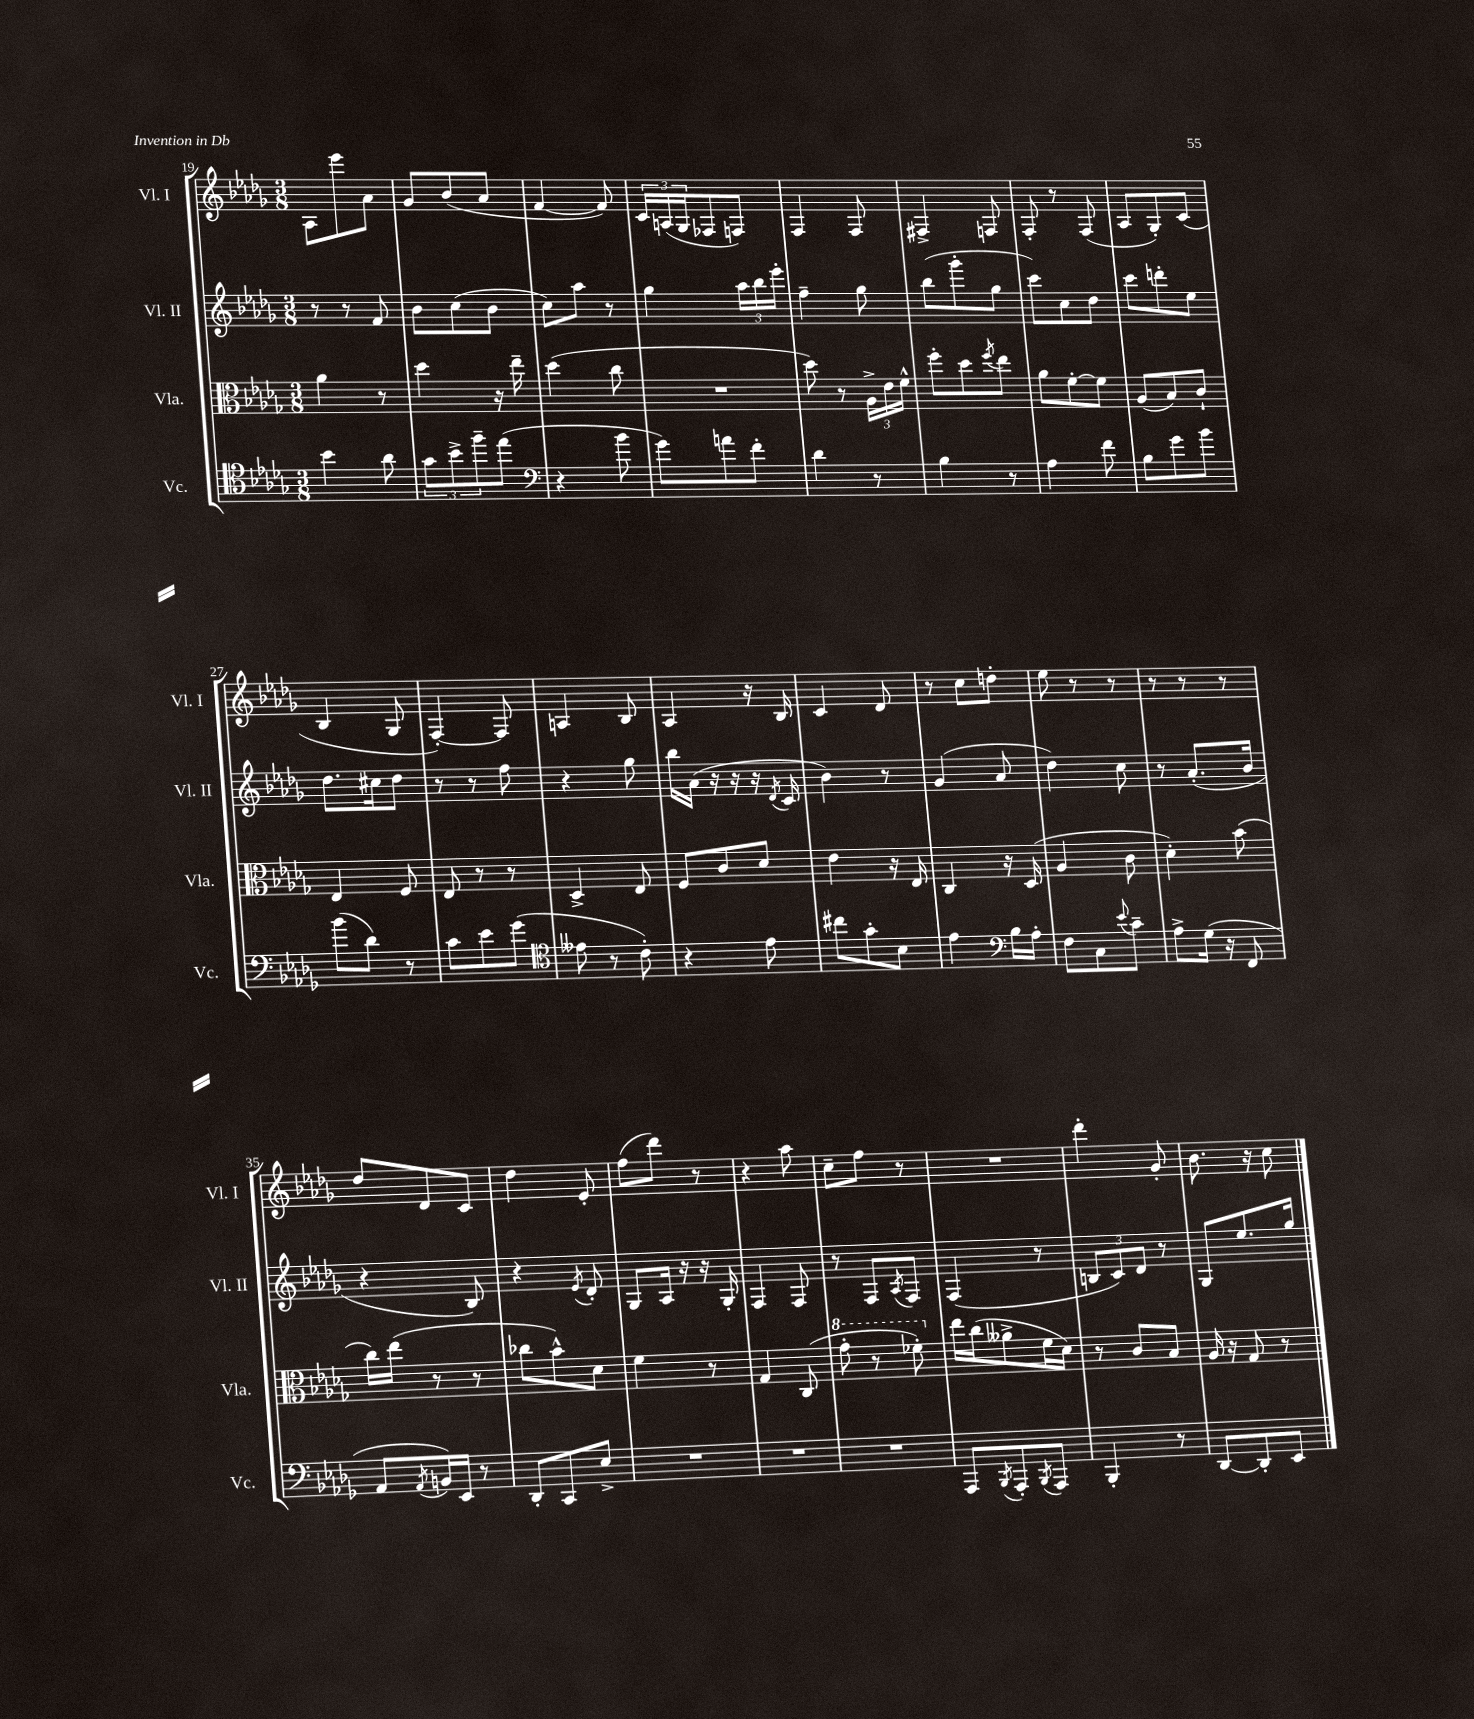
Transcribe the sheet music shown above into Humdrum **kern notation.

**kern	**kern	**kern	**kern
*part4	*part3	*part2	*part1
*staff4	*staff3	*staff2	*staff1
*I"Vc.	*I"Vla.	*I"Vl. II	*I"Vl. I
*I'Vc.	*I'Vla.	*I'Vl. II	*I'Vl. I
*clefC4	*clefC3	*clefG2	*clefG2
*k[b-e-a-d-g-]	*k[b-e-a-d-g-]	*k[b-e-a-d-g-]	*k[b-e-a-d-g-]
*M3/8	*M3/8	*M3/8	*M3/8
=19	=19	=19	=19
4b-\	4a-\	8r	8A-\L
.	.	8r	8eee-\
8a-\	8r	8f/	8a-\J
=20	=20	=20	=20
12g-\L	4dd-\	8b-\L	8g-/L
12b-^\	.	.	.
.	.	(8cc\	(8b-/
12ff~\	.	.	.
(8ee-\J	16r	8b-\J	8a-/J
.	16ee-~\	.	.
=21	=21	=21	=21
*clefF4	*	*	*
4r	(4dd-\	8cc\L)	[4f/
.	.	8aa-\J	.
8b-\	8cc\	8r	8f/])
=22	=22	=22	=22
8g-\L)	4.r	4gg-\	24c/LL
.	.	.	(24An/
.	.	.	24G-/J
8an\	.	.	8F-X/
8f'\J	.	24aa-\LL	8Fn/J)
.	.	24bb-\	.
.	.	24eee-'\JJ	.
=23	=23	=23	=23
4d-\	8dd-\)	4ff~\	4F/
.	8r	.	.
8r	24A-^\LL	8gg-\	8F/
.	24e-\	.	.
.	24f^^\JJ	.	.
=24	=24	=24	=24
4B-\	8ff'\L	(8bb-\L	4F#X^/
.	8dd-\	8ggg-'\	.
.	8qff/	.	.
8r	8ee-\J	8gg-\J	8Fn/
=25	=25	=25	=25
4A-\	8a-\L	8ccc\L)	8F'/
.	[8f'\	8cc\	8r
8f\	8f\J]	8dd-\J	(8F/
=26	=26	=26	=26
8B-\L	(8A-/L	8ccc\L	8A-/L
8g-\	8B-/)	8dddn'\	8G-'/)
8b-\J	8c`/J	8ee-\J	(8c/J
!!LO:LB:g=z
=27	=27	=27	=27
(8b-\L	4E-/	8.dd-\L	4B-/
8d-\J)	.	.	.
.	.	16cc#X\k	.
8r	8F/	8dd-\J	8G-/
=28	=28	=28	=28
8c\L	8E-/	8r	[4F'/)
8e-\	8r	8r	.
(8g-\J	8r	8ff\	8F/]
=29	=29	=29	=29
*clefC4	*	*	*
8e--X\	4D-^/	4r	4An/
8r	.	.	.
8c'\)	8E-/	8gg-\	8B-/
=30	=30	=30	=30
4r	8F/L	16bb-\LL	4A-/
.	.	(16a-\JJ	.
.	8c/	16r	.
.	.	16r	.
8e-\	8d-/J	16r	16r
.	.	8qd-/	.
.	.	16c/	16B-/
=31	=31	=31	=31
8cc#X\L	4e-\	4b-\)	4c/
8g-'\	.	.	.
8B-\J	16r	8r	8d-/
.	16E-/	.	.
=32	=32	=32	=32
4e-\	4C/	(4g-/	8r
.	.	.	8cc\L
*clefF4	*	*	*
16B-\LL	16r	8a-/	8ddn'\J
16A-'\JJ	(16D-/	.	.
=33	=33	=33	=33
8F\L	4A-/	4dd-\)	8ee-\
8C\	.	.	8r
8qqe-/	.	.	.
8c~\J	8c\	8cc\	8r
=34	=34	=34	=34
8A-^\L	4d-'\)	8r	8r
(16G-\Jk	.	(8.a-'/L	8r
16r	.	.	.
8FF/	(8b-\	.	8r
.	.	16b-/Jk	.
!!LO:LB:g=z
=35	=35	=35	=35
8AA-/L	16cc\LL)	4r	8dd-/L
.	(16ee-\JJ	.	.
8qAA-/	.	.	.
16BBn/L)	8r	.	8d-/
16EE-/JJ	.	.	.
8r	8r	8B-/)	8c/J
=36	=36	=36	=36
8DD-'/L	8cc-X\L	4r	4dd-\
8CC/	8b-^^\)	.	.
.	.	8qe-/	.
8E-^/J	8d-\J	8d-'/	8e-'/
=37	=37	=37	=37
4.r	4f\	8G-/L	(8ff\L
.	.	16A-/Jk	8ddd-\J)
.	.	16r	.
.	8r	16r	8r
.	.	16G-'/	.
=38	=38	=38	=38
4.r	4G-/	4F/	4r
.	(8C/	8F/	8aa-\
=39	=39	=39	=39
*	*8va	*	*
4.r	8gg-'\	8r	8cc~\L
.	8r	8F/L	8ff\J
.	.	8qA-/	.
.	8ff-X'\)	8F/J	8r
=40	=40	=40	=40
*	*X8va	*	*
8AAA-/L	16ee-\LL	(4F/	4.r
.	(16cc\J	.	.
8qBBB-/	.	.	.
8AAA-'/	8a--X^\	.	.
8qBBB-/	.	.	.
8AAA-/J	16f\L	8r	.
.	16d-\JJ)	.	.
=41	=41	=41	=41
4BBB-'/	8r	12Bn/L	4ddd-'\
.	.	12c/)	.
.	8c/L	.	.
.	.	12d-/J	.
8r	8B-/J	8r	8g-'/
=42	=42	=42	=42
[8DD-/L	16A-/	8G-/L	8.b-\
.	16r	.	.
8DD-'/]	8G-/	8.ee-/	.
.	.	.	16r
8EE-/J	8r	.	8cc\
.	.	16gg-/Jk	.
==	==	==	==
*-	*-	*-	*-
